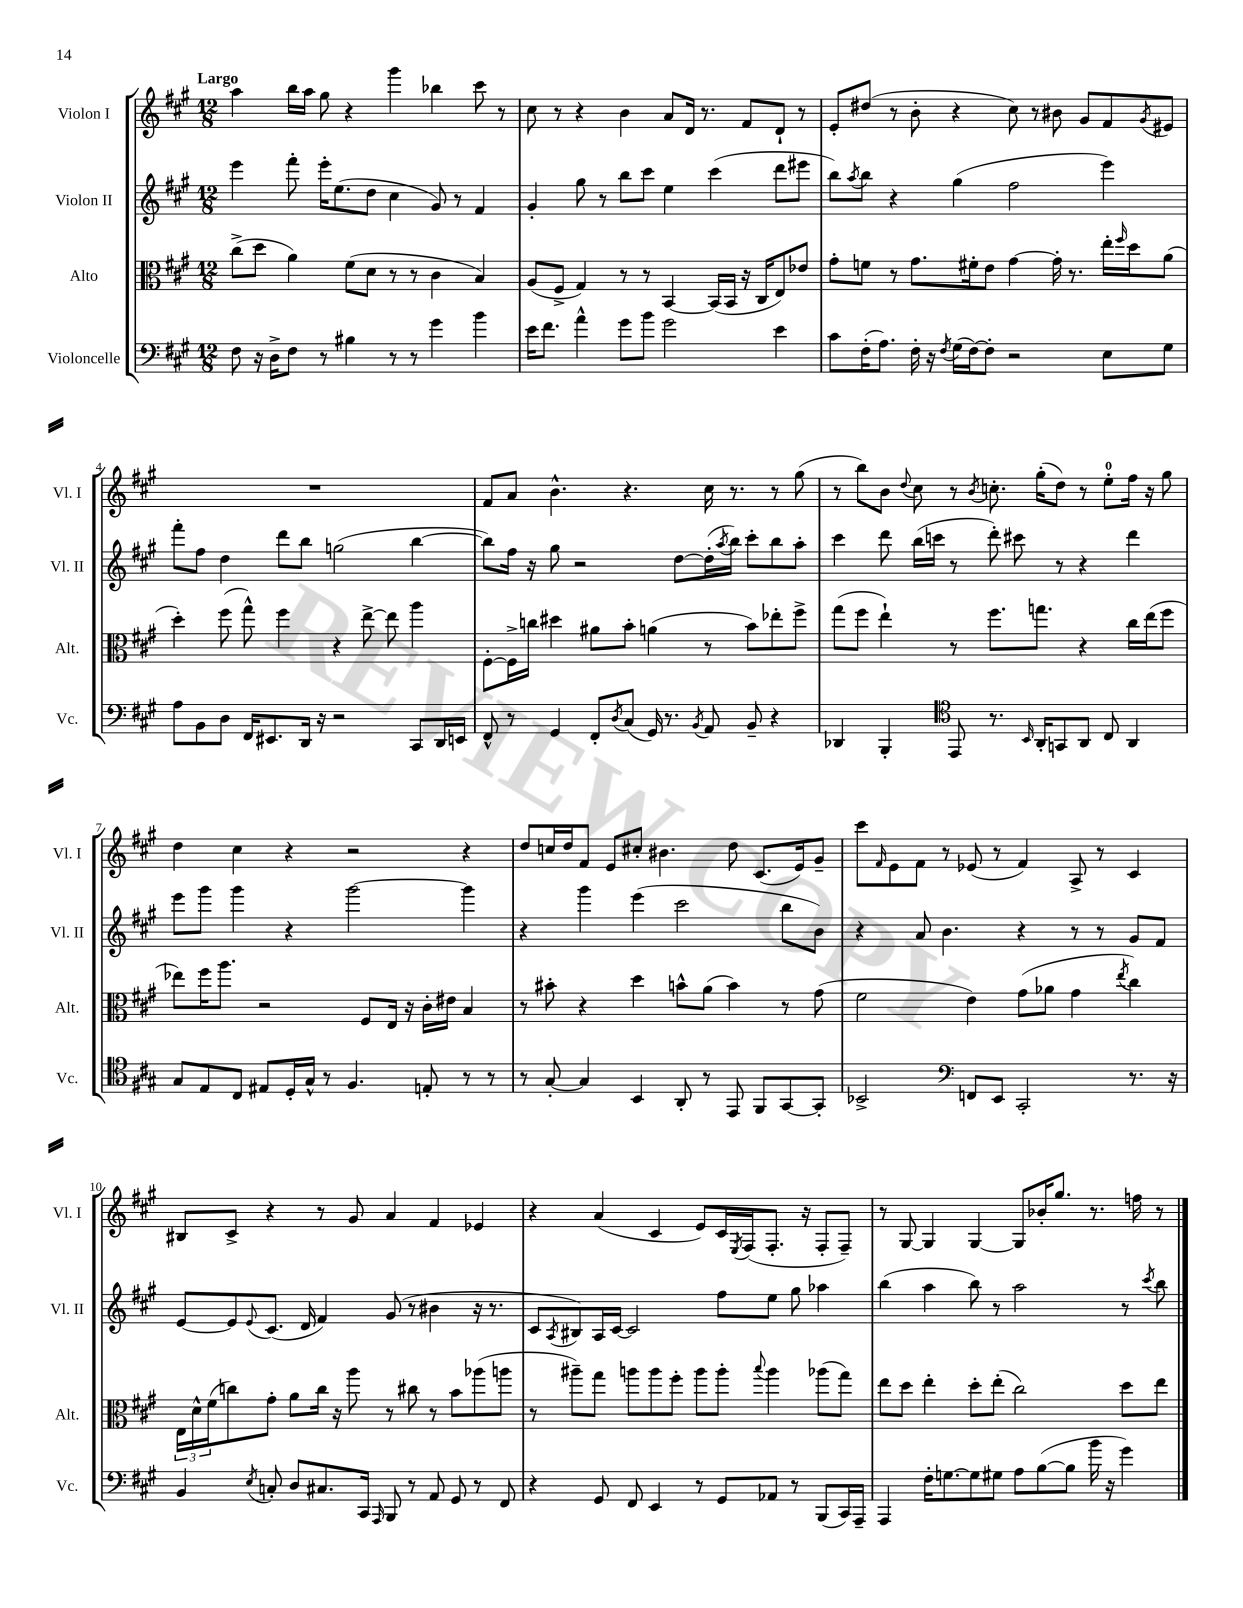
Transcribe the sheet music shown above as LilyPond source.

<<
\new StaffGroup <<
\new Staff = "s0" \with { instrumentName = "Violon I" shortInstrumentName = "Vl. I" } {
    \clef treble \key a \major \numericTimeSignature \time 12/8 \tempo "Largo"
    a''4 b''16 a''16 gis''8 r4 gis'''4 bes''4 cis'''8 r8 |
    cis''8 r8 r4 b'4 a'8 d'16 r8. fis'8 d'8-! r8 |
    e'8-. dis''8( r8 b'8-. r4 cis''8) r8 bis'8 gis'8 fis'8 \acciaccatura { gis'8 } eis'8 |
    R1. |
    fis'8 a'8 b'4.-^ r4. cis''16 r8. r8 gis''8( |
    r8 b''8) b'8 \appoggiatura { d''8 } cis''8 r8 \acciaccatura { b'8 } c''8.-. gis''16-.( d''8) r8 e''8-0-. fis''16 r16 gis''8 |
    d''4 cis''4 r4 r2 r4 |
    d''8 c''16 d''16 fis'8 e'8 cis''8-. bis'4. d''8 cis'8.( e'16) gis'8-- |
    cis'''8 \grace { fis'16 } e'8 fis'8 r8 ees'8( r8 fis'4) a8-> r8 cis'4 |
    bis8 cis'8-> r4 r8 gis'8 a'4 fis'4 ees'4 |
    r4 a'4( cis'4 e'8) cis'16 \acciaccatura { e8 } fis16( fis8.-. r16 fis8-. fis8--) |
    r8 gis8~ gis4 gis4~ gis8 bes'16-. gis''8. r8. f''16 r8 \bar "|." |
}
\new Staff = "s1" \with { instrumentName = "Violon II" shortInstrumentName = "Vl. II" } {
    \clef treble \key a \major \numericTimeSignature \time 12/8
    e'''4 fis'''8-. e'''16-. e''8.( d''8 cis''4 gis'8) r8 fis'4 |
    gis'4-. gis''8 r8 b''8 cis'''8 e''4 cis'''4( d'''8 eis'''8 |
    b''8) \acciaccatura { a''8 } b''8 r4 gis''4( fis''2 e'''4) |
    fis'''8-. fis''8 d''4 d'''8 b''8 g''2( b''4~ |
    b''8) fis''16 r16 gis''8 r2 d''8~ d''16-.( \acciaccatura { a''8 } b''16) cis'''8-. b''8 a''8-. |
    cis'''4 d'''8 b''16( c'''16 r8 d'''8-.) cis'''8 r8 r4 d'''4 |
    e'''8 gis'''8 gis'''4 r4 gis'''2~ gis'''4 |
    r4 gis'''4 e'''4( cis'''2 b''8 b'8) |
    r4 a'8 b'4. r4 r8 r8 gis'8 fis'8 |
    e'8~ e'8 \appoggiatura { e'8 } cis'8.( d'16 fis'4) gis'8( r8 bis'4 r16 r8. |
    cis'8 \acciaccatura { a8 } bis8) a16 cis'16~ cis'2 fis''8 e''8 gis''8 aes''4 |
    b''4( a''4 b''8) r8 a''2 r8 \acciaccatura { cis'''8 } b''8 \bar "|." |
}
\new Staff = "s2" \with { instrumentName = "Alto" shortInstrumentName = "Alt." } {
    \clef alto \key a \major \numericTimeSignature \time 12/8
    cis''8->( d''8 a'4) fis'8( d'8 r8 r8 cis'4 b4) |
    a8( fis8-> gis4) r8 r8 b,4~ b,16( b,16 r16 cis16 e8) ees'8 |
    gis'8-. f'8 r8 gis'8. fis'16-. e'8 gis'4~ gis'16-. r8. e''16-. \grace { fis''16 } d''16 a'8( |
    d''4-.) fis''8( gis''8-^) fis''4 r4 e''8~-> e''8 a''4 |
    fis8~-. fis16-> c''16 dis''4 ais'8 b'8-. a'4( r8 b'8) ees''8-. fis''8-> |
    gis''8( fis''8 e''4-!) r8 fis''8. g''8. r4 cis''16 e''16( fis''8 |
    ees''8) fis''16 a''8. r2 fis8 e16 r16 cis'16-. eis'16 b4 |
    r8 bis'8-. r4 d''4 b'8-^ a'8( b'4) r8 gis'8( |
    fis'2 e'4) gis'8( aes'8 gis'4 \acciaccatura { e''8 } cis''4) |
    \tuplet 3/2 { e16 d'16-^ fis'16( } c''8) gis'8-. a'8 c''16 r16 a''8 r8 cis''8 r8 b'8 aes''8( a''8 |
    r8 ais''8--) gis''8 a''8 a''8 fis''8-. a''8 a''8-. \appoggiatura { b''8 } a''4 aes''8( gis''8) |
    e''8 d''8 e''4-. d''8-. e''8-.( cis''2) d''8 e''8 \bar "|." |
}
\new Staff = "s3" \with { instrumentName = "Violoncelle" shortInstrumentName = "Vc." } {
    \clef bass \key a \major \numericTimeSignature \time 12/8
    fis8 r16 d16-> fis8 r8 bis4 r8 r8 gis'4 b'4 |
    e'16 fis'8. a'4-^ gis'8 b'8 gis'2 e'4 |
    cis'8 fis16-.( a8.) fis16-. r16 \acciaccatura { fis8 } gis16( fis16~) fis8-. r2 e8 gis8 |
    a8 b,8 d8 fis,16 eis,8. d,16 r16 r2 cis,8 d,16 e,16 |
    fis,8-^ r8 gis,4 fis,8-. \acciaccatura { d8 } cis8( gis,16) r8. \acciaccatura { b,8 } a,8 b,8-- r4 |
    des,4 b,,4-. \clef tenor e,8 r8. \grace { b,16 } a,16-. g,8 a,8 cis8 a,4 |
    gis8 e8 cis8 eis8 d16-. gis16-^ r8 fis4. e8-. r8 r8 |
    r8 gis8~-. gis4 b,4 a,8-. r8 e,8 fis,8 gis,8~ gis,8-. |
    bes,2-> \clef bass f,8 e,8 cis,2-. r8. r16 |
    b,4 \acciaccatura { e8 } c8-. d8 cis8. cis,16 \grace { a,,16 } b,,8 r8 a,8 gis,8 r8 fis,8 |
    r4 gis,8 fis,8 e,4 r8 gis,8 aes,8 r8 b,,8( cis,16) a,,16-- |
    a,,4 fis16-. g8.~ g8 gis8 a8 b8~( b8 b'16 r16 gis'4) \bar "|." |
}
>>
>>
